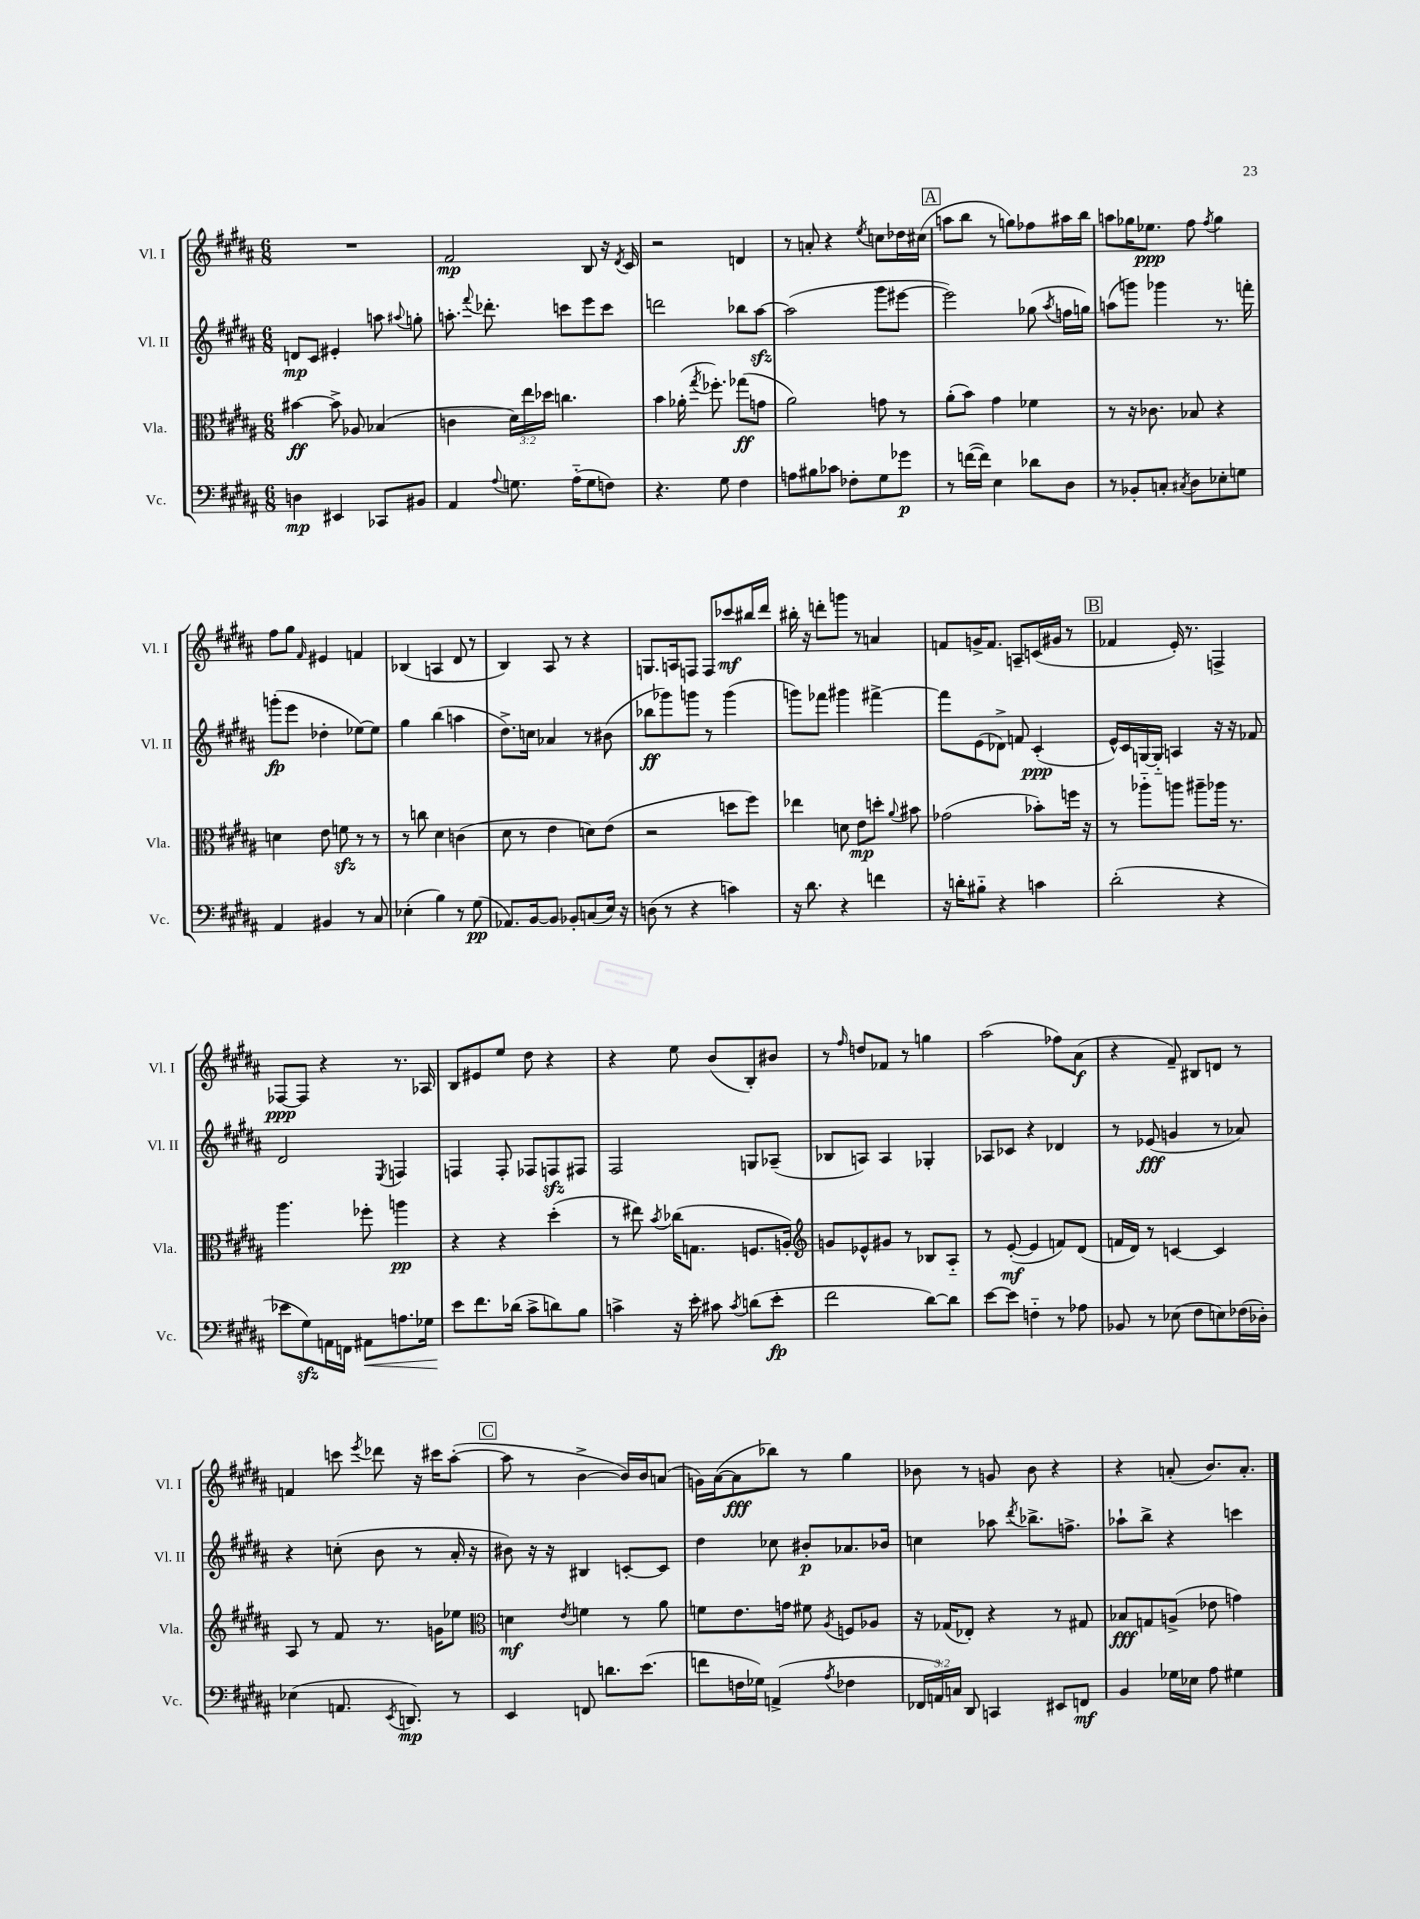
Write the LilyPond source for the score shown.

<<
\new StaffGroup <<
\new Staff = "s0" \with { instrumentName = "Vl. I" shortInstrumentName = "Vl. I" } {
    \clef treble \key b \major \numericTimeSignature \time 6/8
    \autoBeamOff R2. |
    fis'2\mp b8 r16 \acciaccatura { dis'8 } cis'16 |
    r2 d'4 |
    r8 a'8-. r4 \acciaccatura { e''8 } c''8[ des''16 cis''16]( |
    \mark \markup { \box "A" } a''8[ b''8] r8 g''8[) fes''8 ais''16 b''16] |
    a''8[ ges''16 ees''8.]\ppp fis''8 \acciaccatura { fis''8 } ges''4 |
    fis''8[ gis''8] \grace { fis'16 } eis'4 f'4 |
    bes4( a4 dis'8 r8 |
    b4) ais8 r8 r4 |
    g8.[ a16 f8] f8[ ces'''8\mf bis''16 dis'''16] |
    bis''16-. r16 d'''8[-. g'''8] r8 a'4 |
    f'8[ g'16-> f'8.] a8[-- c'16( gis'16] r8 |
    \mark \markup { \box "B" } fes'4 e'16-.) r8. f4-> |
    fes8[~\ppp fes8] r4 r8. aes16 |
    b8[ eis'8 e''8] dis''8 r4 |
    r4 e''8 b'8[( b8-.) bis'8] |
    r8 \grace { fis''16 } d''8[ fes'8] r8 g''4 |
    ais''2( fes''8[) ais'8]\f( |
    r4 fis'8--) bis8[ d'8] r8 |
    f'4 c'''8 \acciaccatura { e'''8 } des'''8 r16 cis'''16[ ais''8]~-.( |
    \mark \markup { \box "C" } ais''8 r8 b'4~-> b'16[) b'16 a'8]( |
    g'16[) ais'16~( ais'8\fff bes''8]) r8 gis''4 |
    bes'8 r8 g'8 bes'8 r4 |
    r4 a'8-.( b'8.[) a'8.]-. \bar "|." |
}
\new Staff = "s1" \with { instrumentName = "Vl. II" shortInstrumentName = "Vl. II" } {
    \clef treble \key b \major \numericTimeSignature \time 6/8
    \autoBeamOff d'8[\mp cis'8] eis'4-. a''8 \appoggiatura { ais''8 } g''8-. |
    a''8.-. \appoggiatura { fis'''8 } des'''8.-. c'''8[ e'''8 c'''8] |
    d'''2 bes''8[ ais''8]~\sfz |
    ais''2( gis'''8[ eis'''8]~ |
    \mark \markup { \box "A" } eis'''2) ges''8( \acciaccatura { ais''8 } f''16[ g''16]) |
    a''8[( g'''8]) ges'''4 r8. f'''16-. |
    g'''8[-.\fp( e'''8] des''4-. ees''8[~) ees''8] |
    gis''4 b''4( a''4 |
    dis''8.[->) c''16] aes'4 r8 bis'8( |
    bes''8[\ff ges'''8) g'''8] r8 g'''4( |
    g'''8[) fes'''8] gis'''4 fis'''4~-> |
    fis'''8[ e'8( des'8]->) f'8 cis'4-.\ppp( |
    \mark \markup { \box "B" } e'16[-^) cis'16 g16~ g16]-_ a4 r16 r16 fes'8 |
    dis'2 \acciaccatura { e8 } f4 |
    f4 f8-. fes8[ f8\sfz fis8] |
    fis2 g8[ aes8]--( |
    bes8[ a8]) a4 ges4-. |
    aes8[ ces'8] r4 des'4 |
    r8 ees'8\fff( g'4 r8 aes'8) |
    r4 c''8-.( b'8 r8 ais'16-. r16 |
    \mark \markup { \box "C" } bis'8) r16 r16 bis4 c'8[~-. c'8] |
    dis''4 ces''8 bis'8[-.\p aes'8. bes'16] |
    c''4 aes''8 \acciaccatura { dis'''8 } bes''8.[-> f''8.]-> |
    aes''8[-! b''8]-> r4 c'''4 \bar "|." |
}
\new Staff = "s2" \with { instrumentName = "Vla." shortInstrumentName = "Vla." } {
    \clef alto \key b \major \numericTimeSignature \time 6/8 \override Staff.TupletNumber.text = #tuplet-number::calc-fraction-text
    \autoBeamOff bis'4~\ff bis'8-> aes8 bes4( |
    c'4 \tuplet 3/2 { dis'16[) e''16 des''16] } c''4. |
    b'4 aes'16-.( \acciaccatura { gis''8 } fes''8.-.) ges''8[\ff( g'8] |
    ais'2) g'8 r8 |
    \mark \markup { \box "A" } ais'8[-.( b'8]) gis'4 fes'4 |
    r8 r16 ces'8. bes8 r4 |
    d'4 e'8 f'8\sfz r8 r8 |
    r8 c''8 dis'4 c'4( |
    dis'8 r8 e'4 d'8[) e'8]( |
    r2 d''8[ fis''8]) |
    ees''4 d'8 e'8[\mp d''8]-. \appoggiatura { ais'8 } bis'8 |
    ges'2( bes'8[-.) f''16] r16 |
    \mark \markup { \box "B" } r8 aes''8[-_ a''8] ais''8[-- aes''16] r8. |
    ais''4. fes''8-. a''4\pp |
    r4 r4 dis''4-.( |
    r8 eis''8) \acciaccatura { b'8 } ces''16[( g8.] f8.[ a16]-.) |
    \clef treble g'8[ ees'8-^ gis'8] r8 bes8[ ais8]-_ |
    r8 e'8~-.\mf( e'4 f'8[) dis'8]( |
    f'16[ dis'16]) r8 c'4~ c'4 |
    ais8 r8 fis'8 r8. g'16[ ees''8] |
    \mark \markup { \box "C" } \clef alto d'4\mf \acciaccatura { e'8 } f'4 r8 ais'8 |
    f'8[ e'8. g'16] fis'8 \acciaccatura { ais8 } f8[ aes8] |
    r16 ges16[( ees8]-.) r4 r8 gis8 |
    bes8[\fff g8 a8]->( ees'8 g'4) \bar "|." |
}
\new Staff = "s3" \with { instrumentName = "Vc." shortInstrumentName = "Vc." } {
    \clef bass \key b \major \numericTimeSignature \time 6/8 \override Staff.TupletNumber.text = #tuplet-number::calc-fraction-text
    \autoBeamOff d4\mp eis,4 ces,8[ bis,8] |
    ais,4 \appoggiatura { ais8 } g8. ais16[-_( g8 f8]) |
    r4. gis8 fis4 |
    a8[ bis8 ces'8] fes8[-. gis8 ges'8]\p |
    \mark \markup { \box "A" } r8 f'16[~( f'16]) e4 des'8[ dis8] |
    r8 bes,8[-. c8]-. \acciaccatura { cis8 } dis8[ ees8-. g8] |
    ais,4 bis,4 r8 cis8 |
    ees4-.( b4) r8 gis8\pp( |
    aes,8.[) b,16~ b,8] bes,8[-. c8( e16]) r16 |
    d8( r8 r4 c'4) |
    r16 dis'8. r4 f'4 |
    r16 d'16[-. bis8]-_ r4 c'4 |
    \mark \markup { \box "B" } dis'2-.( r4 |
    ees'8[ gis8\sfz) a,16 f,16] ais,8[\< a8. ges16] |
    e'8[\! fis'8. des'16]( cis'8[-> d'8) b8] |
    c'4-> r16 e'16-. cis'8 \acciaccatura { cis'8 } d'8[( e'8]-.\fp |
    fis'2 dis'8[~) dis'8] |
    e'8[~ e'8] f4-_ r8 aes8 |
    bes,8 r8 ees8( fis8[ e8) fes16( des16]-.) |
    ees4( a,8. \acciaccatura { e,8 } d,8.\mp) r8 |
    \mark \markup { \box "C" } e,4 f,8 d'8.[ e'8.]( |
    f'8[ f16 ges16]) a,4->( \acciaccatura { ais8 } fes4 |
    \tuplet 3/2 { fes,16[ a,16) c16] } dis,8 c,4 eis,8[ f,8]\mf |
    b,4 ges16[ ees16] ais8 gis4 \bar "|." |
}
>>
>>
\layout { \context { \Score \remove "Bar_number_engraver" } }
